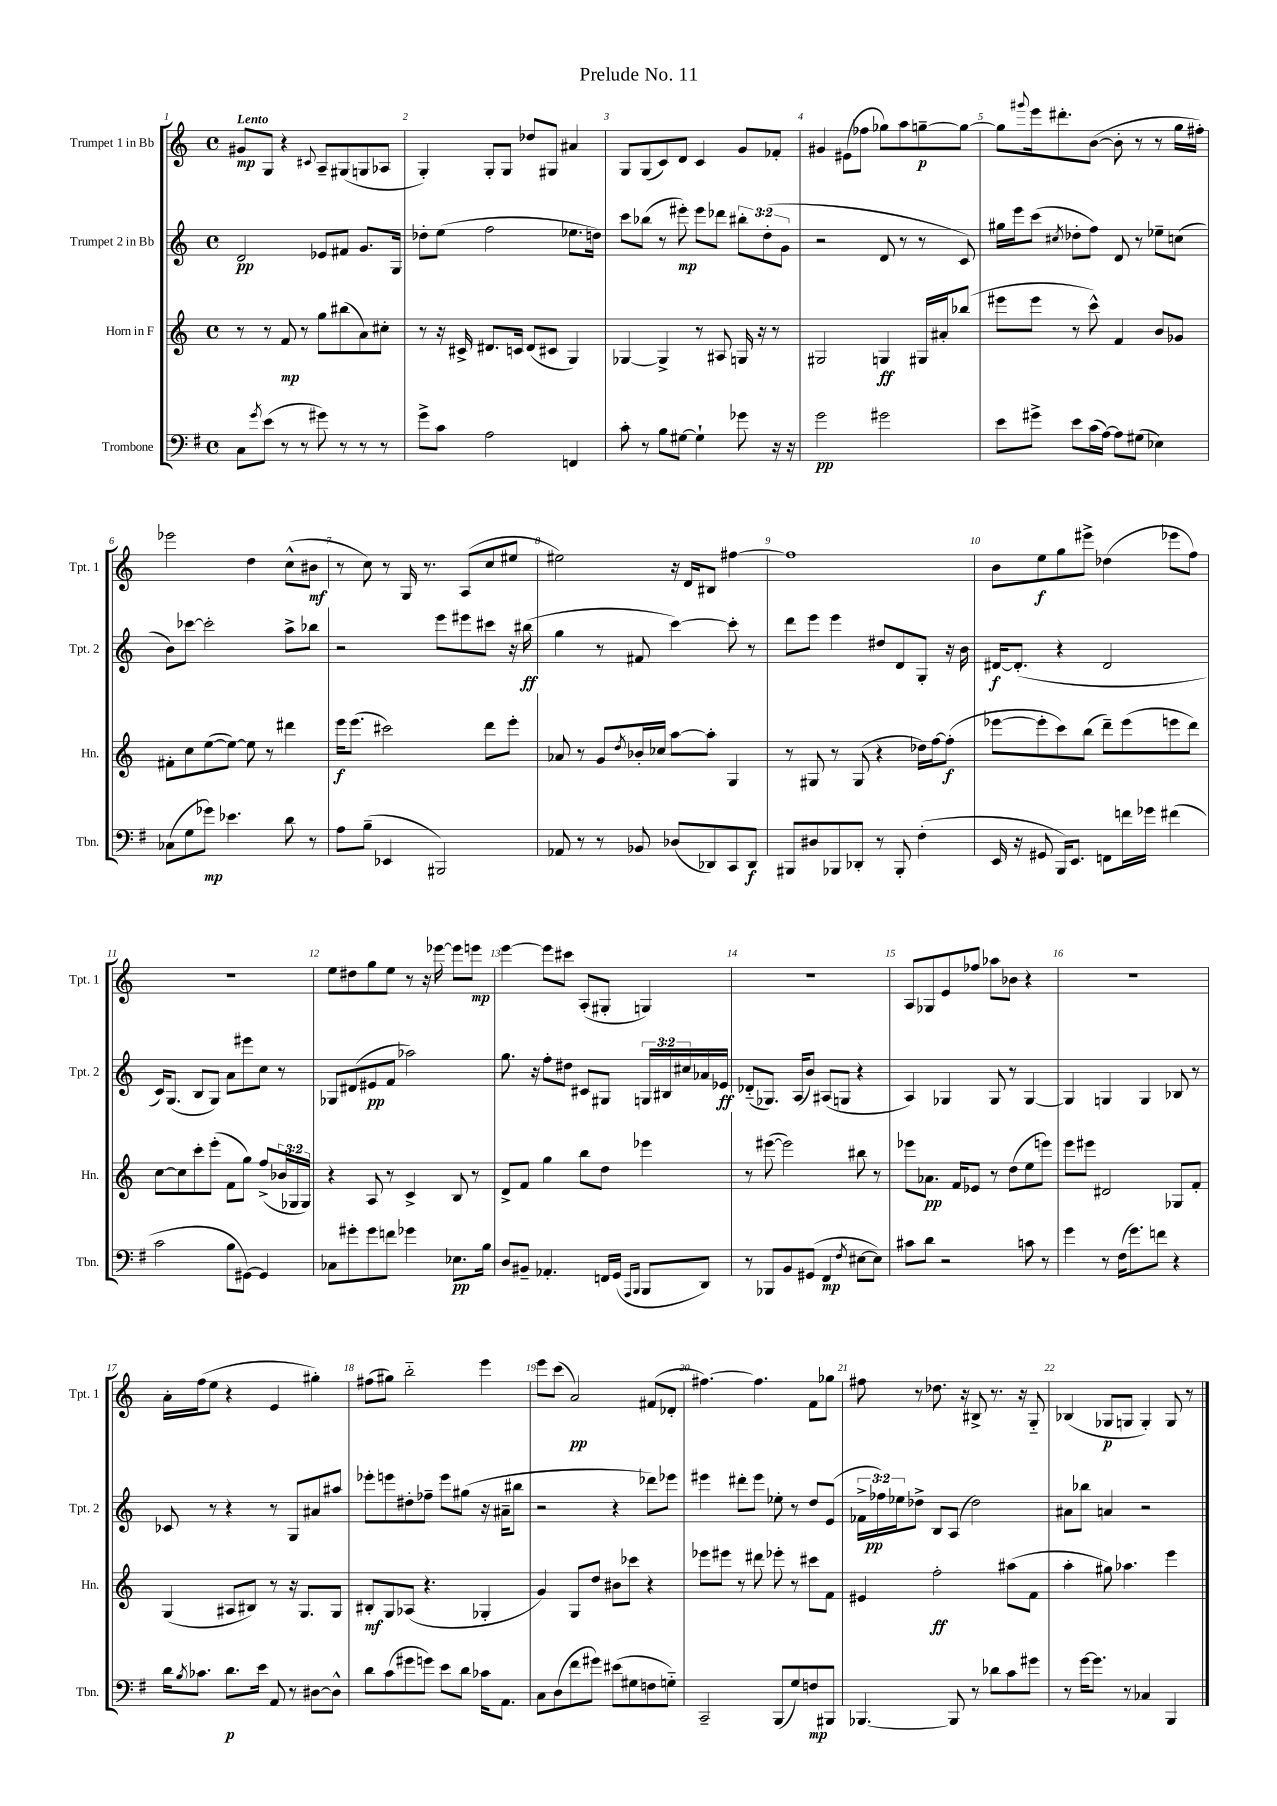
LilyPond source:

\header { title = "Prelude No. 11" }
<<
\new StaffGroup <<
\new Staff = "s0" \with { instrumentName = "Trumpet 1 in Bb" shortInstrumentName = "Tpt. 1" } {
    \clef treble \key c \major \defaultTimeSignature \time 4/4 \tempo "Lento"
    gis'8\mp g8 r4 \appoggiatura { cis'8 } a8-- gis8( g8 aes8 |
    g4-.) g8-. g8 des''8 gis8 ais'4 |
    g8 g8( c'8) d'8 c'4 g'8 fes'8-. |
    gis'4 eis'8( fes''8 ges''8) a''8 g''8~--\p g''8~ |
    g''8 \appoggiatura { gis'''8 } e'''16 dis'''8.-. b'8~( b'8-. r8 r8 g''16 fis''16-.) |
    ees'''2 d''4 c''8-^( bis'8\mf |
    r8 c''8) r8 g16 r8. a8( c''8 eis''8 |
    eis''2) r16 d'16 bis8 fis''4~ |
    fis''1 |
    b'8 e''8\f g''8 eis'''8-> des''4( ees'''8 f''8) |
    R1 |
    e''8 dis''8 g''8 e''8 r8 r16 ees'''16~ ees'''8 e'''8\mp |
    e'''4~ e'''8 cis'''8 a8-.( gis8-. g4) |
    R1 |
    a8 ges8 e'8 fes''8 aes''8 bes'8 r4 |
    R1 |
    a'16-. f''16( e''8 r4 e'4 gis''4-.) |
    fis''8( gis''8) b''2-_ e'''4 |
    e'''8 c'''8( a'2\pp) fis'8( des'8-. |
    fis''4.~) fis''4. f'8 ges''8 |
    fis''8 r8 des''8. r16 bis8-> r8. r16 g8-_ |
    bes4( ges8\p g8 g4-.) g8 r8 \bar "|." |
}
\new Staff = "s1" \with { instrumentName = "Trumpet 2 in Bb" shortInstrumentName = "Tpt. 2" } {
    \clef treble \key c \major \defaultTimeSignature \time 4/4 \override Staff.TupletNumber.text = #tuplet-number::calc-fraction-text
    d'2\pp ees'8 fis'8 g'8. g16 |
    des''8-. e''8( f''2 ees''8. d''16) |
    c'''8 bes''8( r8 eis'''8-.\mp) eis'''8 des'''8 \tuplet 3/2 { bis''8-. d''8-.( g'8 } |
    r2 d'8 r8 r8 c'8) |
    gis''16 e'''16 c'''8( \acciaccatura { cis''8 } des''8-. f''8) d'8 r8 ees''8-- c''8( |
    b'8) ces'''8~ ces'''2-. a''8-> bes''8 |
    r2 e'''8 eis'''8 cis'''8 r16 bis''16\ff( |
    g''4 r8 fis'8 c'''4~) c'''8-. r8 |
    d'''8 e'''8 e'''4 dis''8 d'8 g8-. r16 b'16 |
    dis'16~\f dis'8.-.( r4 dis'2 |
    c'16) g8.( b8 g8) a'8 eis'''8 c''8 r8 |
    ges8 dis'8( eis'8\pp f'8 aes''2) |
    g''8. r16 f''8-. dis''8 cis'8 gis8 \tuplet 3/2 { g16 bis16 cis''16 } aes'16 ees'16\ff |
    des'8-_( ges8.) a16( b'8) ais8( g8 r4 |
    a4) ges4 ges8 r8 ges4~ |
    ges4 g4 g4 bes8 r8 |
    ces'8 r8 r4 r8 g8 ais'8 ais''8 |
    ees'''8-. e'''8 dis''8-. fes''8-- e'''8 gis''8( r16 ais'16-- bis''8 |
    r2 r4 des'''8) ees'''8 |
    eis'''4 dis'''8-. eis'''8 ees''8-. r8 d''8 e'8( |
    \tuplet 3/2 { fes'16-> fes''16\pp) ees''16 } des''8-> b8 a8( des''2) |
    ais'8 bes''8 a'4 r2 \bar "|." |
}
\new Staff = "s2" \with { instrumentName = "Horn in F" shortInstrumentName = "Hn." } {
    \clef treble \key c \major \defaultTimeSignature \time 4/4 \override Staff.TupletNumber.text = #tuplet-number::calc-fraction-text
    r8 r8 f'8\mp r8 g''8 bis''8( a'8) cis''8-. |
    r8 r16 cis'16-> dis'8. c'16 dis'8( cis'8 g4) |
    ges4~ ges4-> r8 ais8 g16 r16 r8 |
    gis2 g4\ff gis16 ais'16-. bes''8( |
    eis'''8 eis'''8 r8 c'''8-^) f'4 b'8 ges'8 |
    fis'8-. c''8 e''8~( e''8~) e''8 r8 dis'''4 |
    e'''16\f e'''8.( cis'''2) d'''8 e'''8-. |
    aes'8 r8 g'8 \acciaccatura { d''8 } bes'16-. ces''16 a''8~ a''8-. g4 |
    r8 gis8 r8 gis8( r4 des''16) f''16~ f''8-.\f( |
    ees'''8~ ees'''8-. c'''8) b''8( d'''8--) ees'''8( e'''8 d'''8) |
    c''8~ c''8 c'''8-. e'''8-.( f'8 g''8) f''8->( \tuplet 3/2 { bes'16 ges16 ges16) } |
    r4 a8 r8 c'4-> b8 r8 |
    d'8-> f'8 g''4 b''8 d''8 ees'''4 |
    r8 eis'''8~( eis'''2) bis''8 r8 |
    ees'''8 aes'8.\pp f'16 ees'8 r8 d''8( e''8 e'''8) |
    e'''8 eis'''8 dis'2 ges8 f'8-. |
    g4( ais8 bis8) r8 r16 g8. g8 |
    bis8-.\mf g8 aes8( r4. ges4-. |
    g'4) g8 d''8 bis'8 ces'''8 r4 |
    ees'''8 eis'''8 r8 dis'''8 ees'''8-. r8 cis'''8 f'8 |
    eis'4 f''2-.\ff ais''8( f'8 |
    a''4-. gis''8) aes''4. e'''4 \bar "|." |
}
\new Staff = "s3" \with { instrumentName = "Trombone" shortInstrumentName = "Tbn." } {
    \clef bass \key g \major \defaultTimeSignature \time 4/4
    c8 \acciaccatura { g'8 } e'8( r8 r8 gis'8) r8 r8 r8 |
    g'8-> c'8 a2 f,4 |
    c'8-. r8 b8 gis8~ gis4-! ges'8 r16 r16 |
    g'2\pp gis'2 |
    e'8 gis'8-> e'8 c'16( a16~) a8 gis8( ees4) |
    ces8( g8 ges'8\mp) ees'4. d'8 r8 |
    a8 b8--( ees,4 bis,,2) |
    aes,8 r8 r8 bes,8 des8( des,8) c,8 des,8\f |
    bis,,8 dis8 bes,,8 des,8-. r8 bes,,8-. fis4-.( |
    e,16 r16 gis,8 b,,16) e,8. f,8 f'16 ges'16 fis'4( |
    c'2 b8 gis,8~) gis,4 |
    ces8 gis'8-. gis'8 f'8 ges'4 ees8.\pp b16 |
    d8 bis,8-- aes,4.-. f,16 g,16( \grace { a,,16 b,,16 } b,,8 d,8) |
    r8 bes,,8 b,8 gis,8( fis,4\mp \acciaccatura { fis8 } eis8~ eis8) |
    cis'8 d'8 r2 c'8 r8 |
    g'4 r8 fis16( g'8.) f'8 r4 |
    d'16 \acciaccatura { b8 } ces'8. d'8.\p e'16 a,8 r8 dis8~ dis8-^ |
    d'8 c'8( gis'8 g'8) e'8 d'8 ces'16 a,8. |
    c8 d8( fis'8 gis'8) eis'8( gis8 f8 g8-_) |
    c,2-- b,,8( g8) f8\mp bis,,8 |
    bes,,4.~ bes,,8 r8 des'8 c'8 gis'8 |
    r8 g'16~ g'8. r8 ces4 b,,4 \bar "|." |
}
>>
>>
\layout { \context { \Score \override BarNumber.break-visibility = ##(#f #t #t) barNumberVisibility = #all-bar-numbers-visible } }
